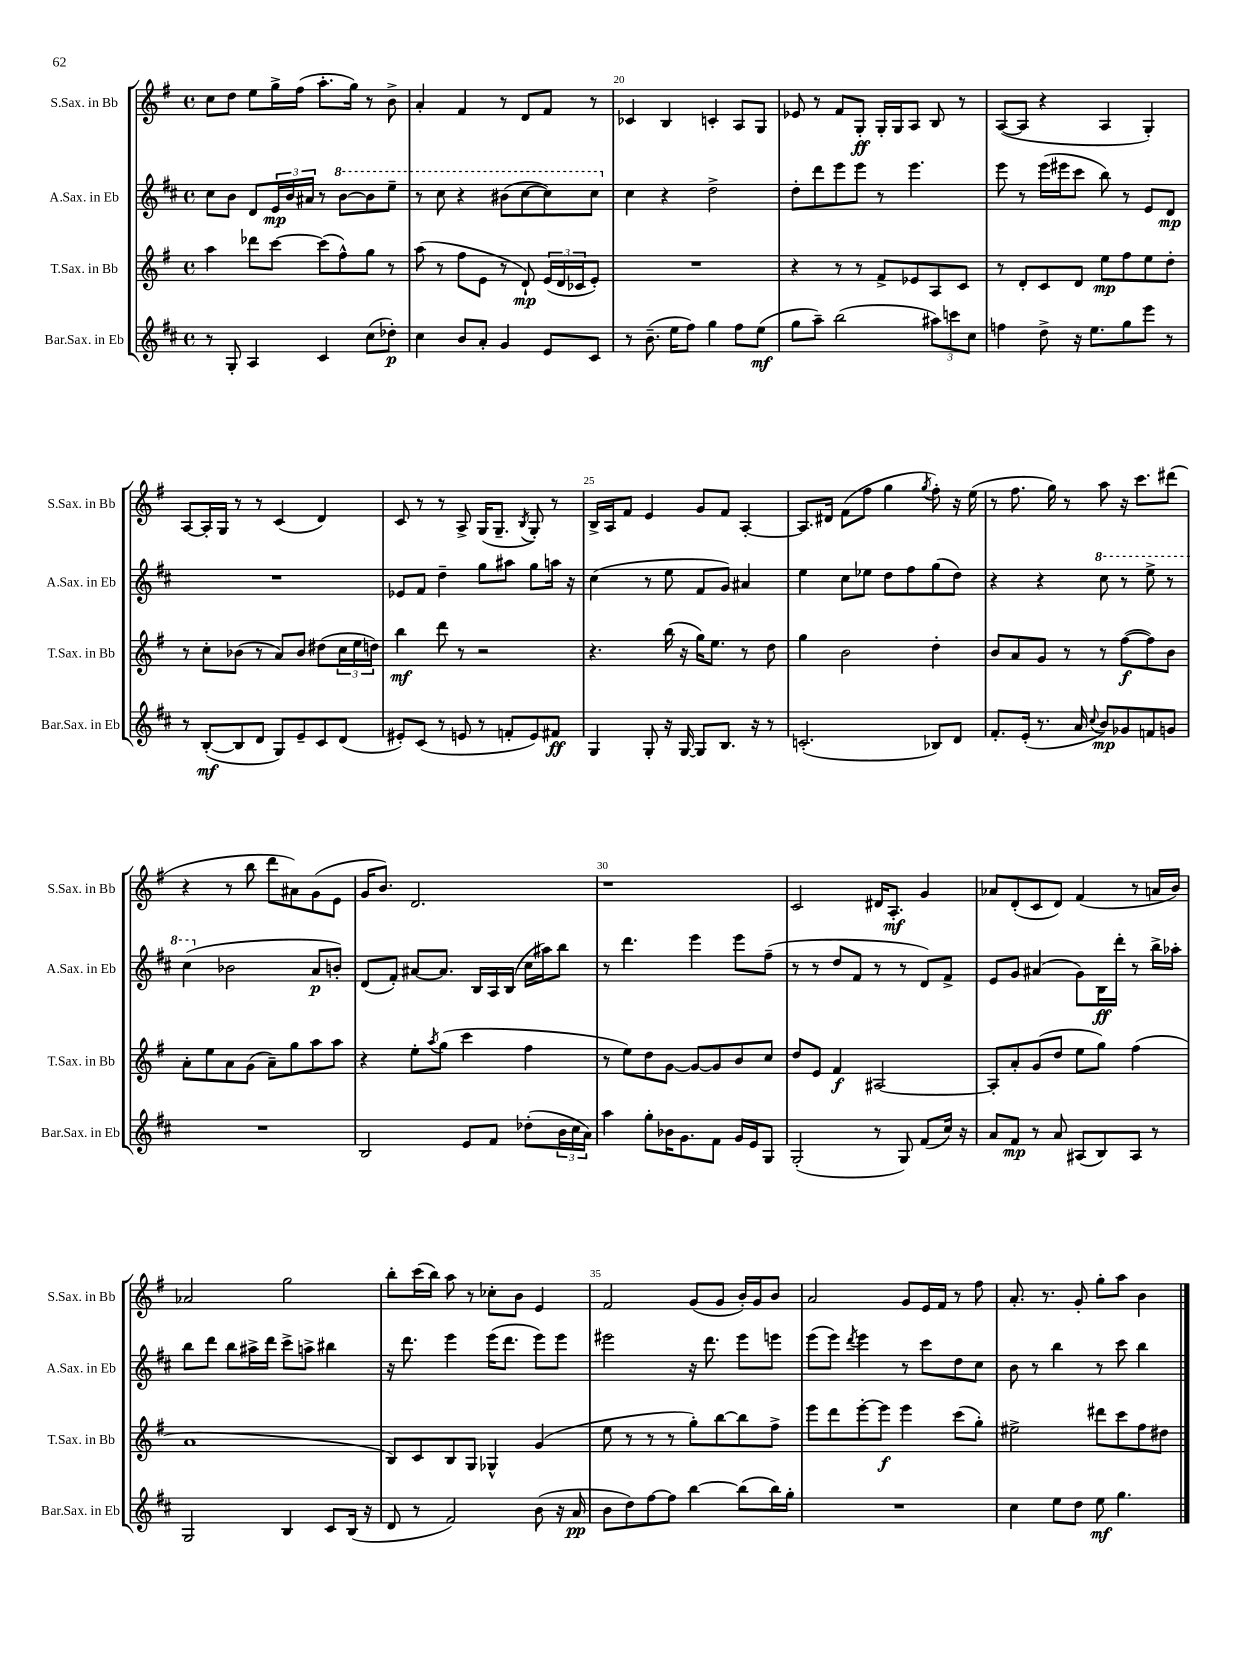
<<
\new StaffGroup <<
\new Staff = "s0" \with { instrumentName = "S.Sax. in Bb" shortInstrumentName = "S.Sax. in Bb" } {
    \clef treble \key g \major \defaultTimeSignature \time 4/4
    c''8 d''8 e''8 g''16-> fis''16( a''8.-. g''16) r8 b'8-> |
    a'4-. fis'4 r8 d'8 fis'8 r8 |
    ces'4 b4 c'4-. a8 g8 |
    ees'8 r8 fis'8 g8-.\ff g16-. g16 a8 b8 r8 |
    a8~( a8 r4 a4 g4-.) |
    a8~ a16-. g16 r8 r8 c'4( d'4) |
    c'8 r8 r8 a8-> g16( g8.-- \acciaccatura { b8 } g8-.) r8 |
    b16-> a16 fis'8 e'4 g'8 fis'8 a4~-. |
    a8. dis'16 fis'8( fis''8 g''4 \acciaccatura { g''8 } fis''8-.) r16 e''16( |
    r8 fis''8. g''16) r8 a''8 r16 c'''8. dis'''8( |
    r4 r8 b''8 d'''8 ais'8) g'8( e'8 |
    g'16 b'8.) d'2. |
    r1 |
    c'2 dis'16 a8.-.\mf g'4 |
    aes'8 d'8-.( c'8 d'8) fis'4( r8 a'16 b'16) |
    aes'2 g''2 |
    b''8-. c'''16( b''16) a''8 r8 ces''8-. b'8 e'4 |
    fis'2 g'8( g'8 b'16-.) g'16 b'8 |
    a'2 g'8 e'16 fis'16 r8 fis''8 |
    a'8.-. r8. g'8-. g''8-. a''8 b'4 \bar "|." |
}
\new Staff = "s1" \with { instrumentName = "A.Sax. in Eb" shortInstrumentName = "A.Sax. in Eb" } {
    \clef treble \key d \major \defaultTimeSignature \time 4/4
    cis''8 b'8 d'8 \tuplet 3/2 { e'16\mp b'16 ais'16 } r8 \ottava #1 b''8~ b''8 e'''8-- |
    r8 cis'''8 r4 bis''8( cis'''8~ cis'''8) cis'''8 \ottava #0 |
    cis''4 r4 d''2-> |
    d''8-. d'''8 e'''8 e'''8 r8 e'''4. |
    e'''8 r8 e'''16( eis'''16 cis'''8 b''8) r8 e'8 d'8\mp |
    R1 |
    ees'8 fis'8 d''4-- g''8 ais''8 g''8 a''16 r16 |
    cis''4( r8 e''8 fis'8 g'8) ais'4 |
    e''4 cis''8 ees''8 d''8 fis''8 g''8( d''8) |
    r4 r4 \ottava #1 cis'''8 r8 e'''8-> r8 |
    cis'''4( \ottava #0 bes'2 a'8\p b'8-.) |
    d'8( fis'8-.) ais'8~ ais'8. b16 a16 b16( cis''16 ais''16) b''8 |
    r8 d'''4. e'''4 e'''8 fis''8--( |
    r8 r8 d''8 fis'8 r8 r8 d'8) fis'8-> |
    e'8 g'8 ais'4( g'8) b16\ff d'''16-. r8 b''16-> aes''16-. |
    b''8 d'''8 b''8 ais''16-> d'''16 cis'''8-> a''8-> bis''4 |
    r16 d'''8. e'''4 e'''16( d'''8. e'''8) e'''8 |
    eis'''2 r16 d'''8. eis'''8 e'''8 |
    e'''8( e'''8) \acciaccatura { d'''8 } e'''4 r8 cis'''8 d''8 cis''8 |
    b'8 r8 b''4 r8 cis'''8 b''4 \bar "|." |
}
\new Staff = "s2" \with { instrumentName = "T.Sax. in Bb" shortInstrumentName = "T.Sax. in Bb" } {
    \clef treble \key g \major \defaultTimeSignature \time 4/4
    a''4 des'''8 c'''8~ c'''8( fis''8-^) g''8 r8 |
    a''8( r8 fis''8 e'8 r8 d'8-!\mp) \tuplet 3/2 { e'16( d'16 ces'16 } e'8-.) |
    R1 |
    r4 r8 r8 fis'8-> ees'8 a8 c'8 |
    r8 d'8-. c'8 d'8 e''8\mp fis''8 e''8 d''8-. |
    r8 c''8-. bes'8( r8 a'8) bes'8 dis''8( \tuplet 3/2 { c''16 e''16 d''16) } |
    b''4\mf d'''8 r8 r2 |
    r4. b''16( r16 g''16) e''8. r8 d''8 |
    g''4 b'2 d''4-. |
    b'8 a'8 g'8 r8 r8 fis''8~\f( fis''8) b'8 |
    a'8-. e''8 a'8 g'8( a'8--) g''8 a''8 a''8 |
    r4 e''8-. \acciaccatura { a''8 } g''8( c'''4 fis''4 |
    r8 e''8) d''8 g'8~ g'8~ g'8 b'8 c''8 |
    d''8 e'8 fis'4\f ais2~ |
    ais8-. a'8-. g'8( d''8 e''8 g''8) fis''4( |
    a'1 |
    b8) c'8 b8 g8 ges4-^ g'4( |
    e''8 r8 r8 r8 g''8-.) b''8~ b''8 fis''8-> |
    e'''8 d'''8 e'''8~-. e'''8\f e'''4 c'''8( g''8-.) |
    eis''2-> dis'''8 c'''8 fis''8 dis''8 \bar "|." |
}
\new Staff = "s3" \with { instrumentName = "Bar.Sax. in Eb" shortInstrumentName = "Bar.Sax. in Eb" } {
    \clef treble \key d \major \defaultTimeSignature \time 4/4
    r8 g8-. a4 cis'4 cis''8( des''8-.\p) |
    cis''4 b'8 a'8-. g'4 e'8 cis'8 |
    r8 b'8.--( e''16 fis''8) g''4 fis''8 e''8\mf( |
    g''8 a''8--) b''2( \tuplet 3/2 { ais''8) c'''8 cis''8 } |
    f''4 d''8-> r16 e''8. g''8 e'''8 r8 |
    r8 b8~-.\mf( b8 d'8 g8) e'8-- cis'8 d'8( |
    eis'8-.) cis'8( r8 e'8 r8 f'8-. e'8) fis'8\ff |
    g4 g8-. r16 g16~ g8 b8. r16 r8 |
    c'2.-.( bes8) d'8 |
    fis'8.-. e'16-.( r8. a'16 \appoggiatura { cis''8 } b'8\mp) ges'8 f'8 g'8 |
    R1 |
    b2 e'8 fis'8 des''8-.( \tuplet 3/2 { b'16 cis''16 a'16) } |
    a''4 g''8-. bes'16 g'8. fis'8 g'16 e'16 g8 |
    g2-.( r8 g8) fis'8( cis''16) r16 |
    a'8 fis'8\mp r8 a'8 ais8( b8) ais8 r8 |
    g2 b4 cis'8 b16( r16 |
    d'8 r8 fis'2) b'8( r16 a'16\pp |
    b'8 d''8) fis''8~ fis''8 b''4~ b''8( b''16) g''16-. |
    R1 |
    cis''4 e''8 d''8 e''8\mf g''4. \bar "|." |
}
>>
>>
\layout { \context { \Score currentBarNumber = #18 \override BarNumber.break-visibility = ##(#f #t #t) barNumberVisibility = #(every-nth-bar-number-visible 5) } }
